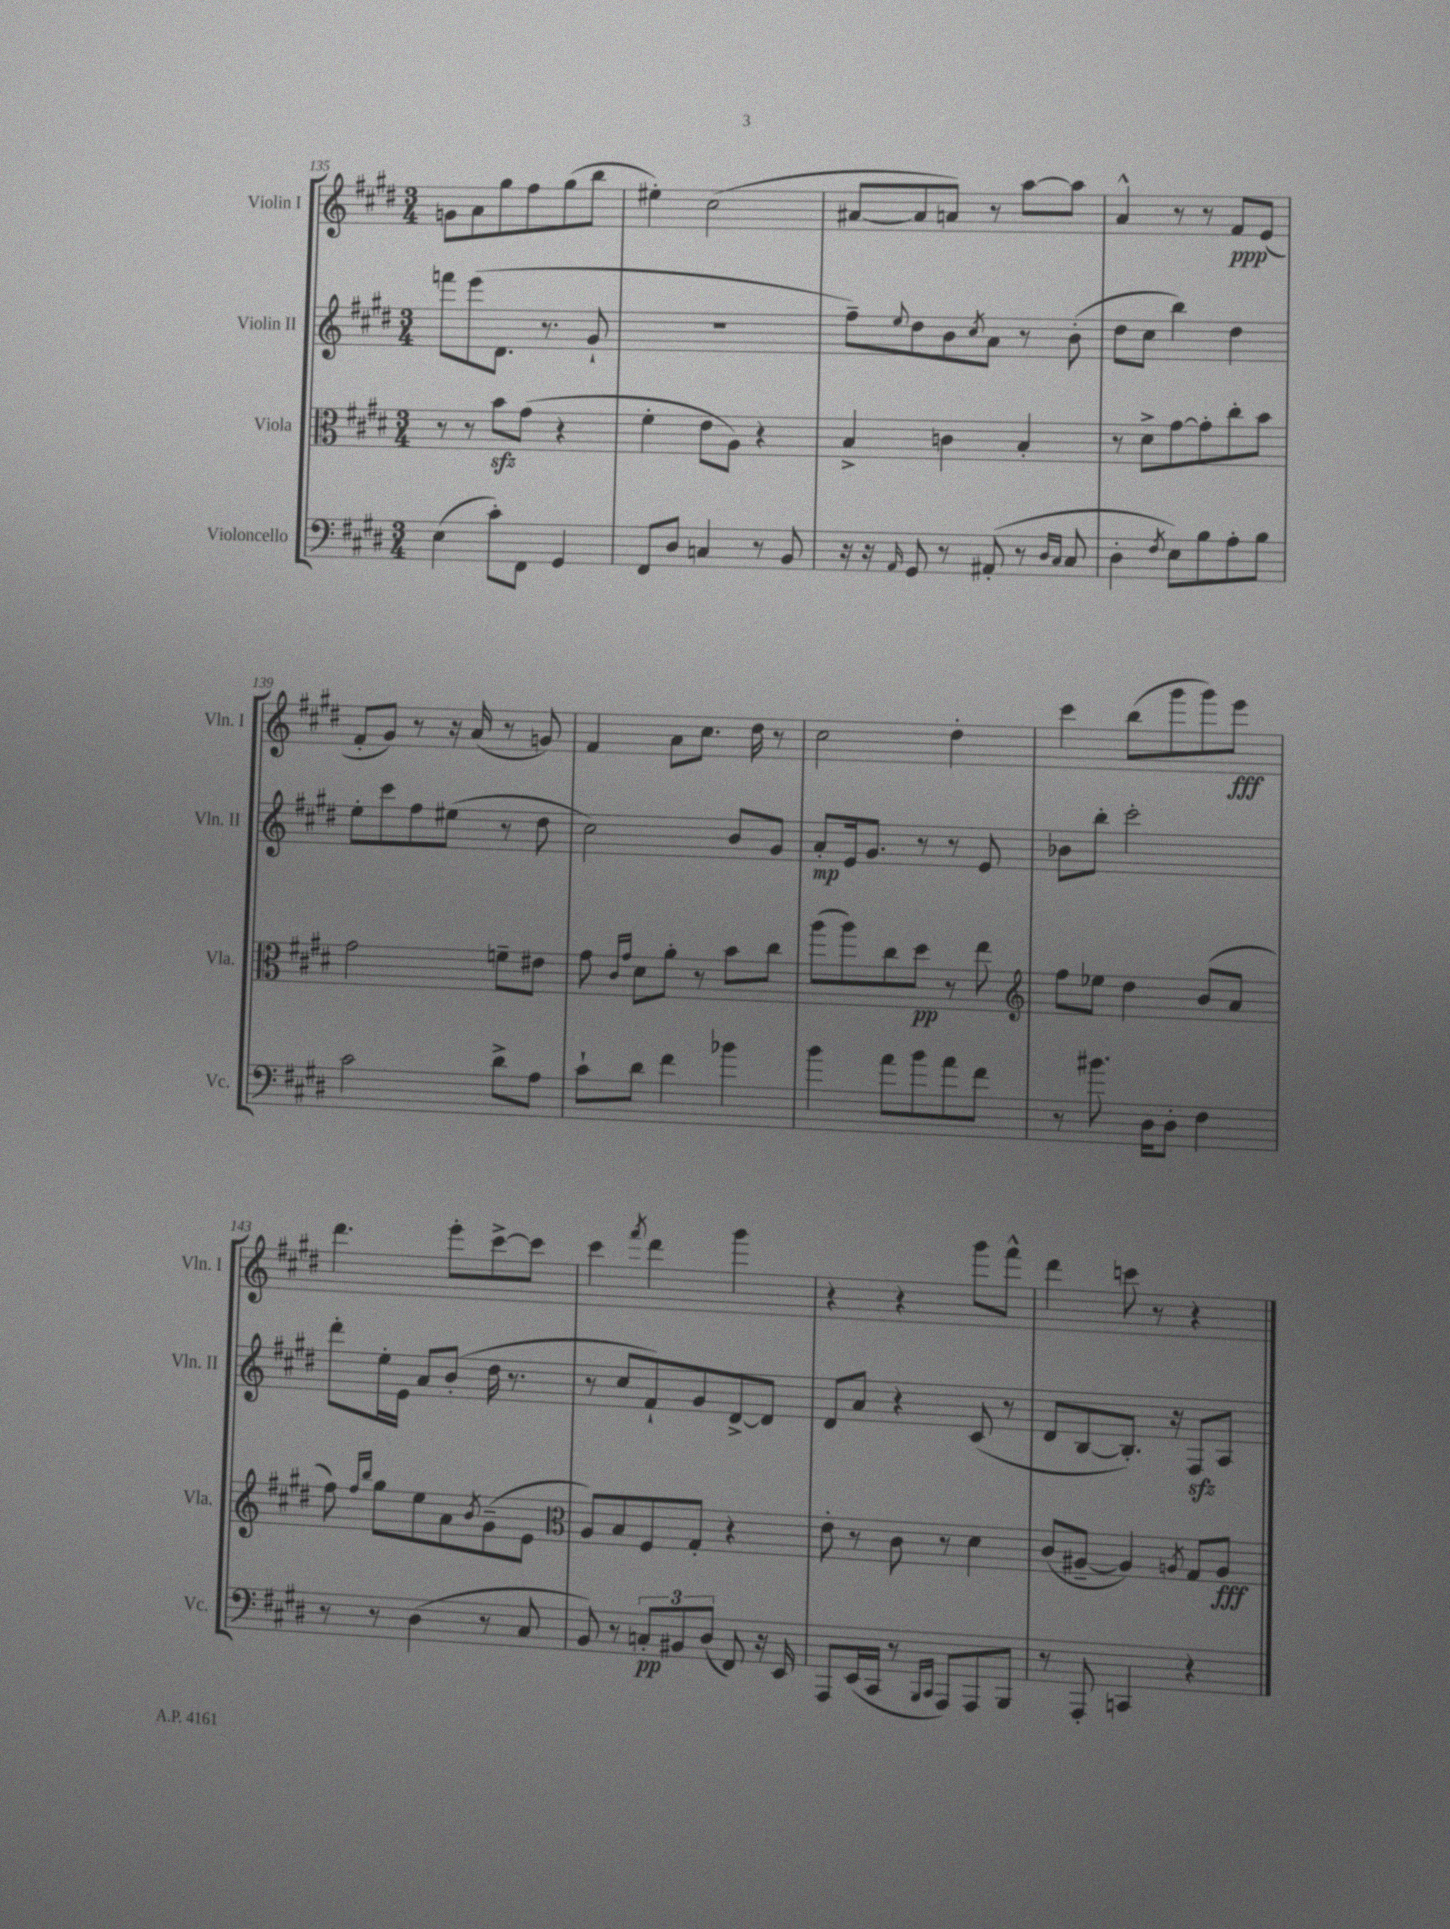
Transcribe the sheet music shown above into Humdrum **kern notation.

**kern	**kern	**kern	**kern
*staff4	*staff3	*staff2	*staff1
*clefF4	*clefC3	*clefG2	*clefG2
*k[f#c#g#d#]	*k[f#c#g#d#]	*k[f#c#g#d#]	*k[f#c#g#d#]
*M3/4	*M3/4	*M3/4	*M3/4
(4E	8r	8fff	8g
.	8r	(8eee	8a
8c#')	8b	8.d#	8gg#
8FF#	(8g#	.	8ff#
.	.	8.r	.
4GG#	4r	.	(8gg#
.	.	8g#`	8bb
=	=	=	=
8FF#	4f#'	2.r	4ee#')
8D#	.	.	.
4C	8e	.	(2cc#
.	8A)	.	.
8r	4r	.	.
8BB	.	.	.
=	=	=	=
16r	4B^	8ff#~)	[8a#
16r	.	.	.
16qqAA	.	8qqee	.
8GG#	.	8dd#	8a#]
8r	4c	8b	8a)
.	.	8qcc#	.
(8AA#'	.	8a	8r
8r	4B'	8r	[8aa
16qqD#	.	.	.
16qqC#	.	.	.
8C#	.	(8b'	8aa]
=	=	=	=
4D#'	8r	8dd#	4a^^
.	8d#^	8cc#	.
8qF#	.	.	.
8E)	[8g#	4bb)	8r
8B	8g#']	.	8r
8A'	8cc#'	4dd#	8f#
8B	8b	.	(8e
=	=	=	=
2c#	2g#	8ee'	8f#'
.	.	8ccc#	8g#)
.	.	8ff#	8r
.	.	(8ee#	16r
.	.	.	(16a
8d#^	8f~	8r	8r
8A	8e#	8dd#	8g)
=	=	=	=
8c#`	8g#	2cc#)	4f#
.	16qqc#	.	.
.	16qqg#	.	.
8d#	8d#	.	.
4f#	8a'	.	8a
.	8r	.	8.cc#
4b-	8b	8b	.
.	.	.	16dd#
.	8cc#	8g#	8r
=	=	=	=
4b	(8aa	8a'	2cc#
.	8aa)	16e	.
.	.	8.g#	.
8a	8cc#	.	.
8b	8dd#	8r	.
8a	8r	8r	4dd#'
8f#	8ee	8e	.
=	=	=	=
*	*clefG2	*	*
8r	8ff#	8b-	4ccc#
8.b#	8ee-	8bb'	.
.	4dd#	2ccc#'	(8bb
16D#	.	.	.
8D#'	.	.	8ggg#
4F#	(8b	.	8ggg#)
.	8a	.	8eee
=	=	=	=
8r	8ff#)	8ddd#'	4.ddd#
.	16qqff#	.	.
.	16qqbb	.	.
8r	8gg#	16ee'	.
.	.	16e	.
(4D#	8ee	8a	.
.	8a	(8b'	8eee'
.	8qb	.	.
8r	(8g#~	16dd#	[8ccc#^
.	.	8.r	.
8C#	8e	.	8ccc#]
=	=	=	=
*	*clefC3	*	*
8BB)	8A)	8r	4ccc#
8r	8B	8cc#	.
.	.	.	8qfff#
12C'	8F#	8f#`)	4ddd#
12BB#	.	.	.
.	8G#'	8g#	.
(12D#	.	.	.
8FF#)	4r	[8d#^	4ggg#
16r	.	8d#]	.
16EE	.	.	.
=	=	=	=
8AAA	8e'	8d#	4r
(16EE	8r	8a	.
16CC#	.	.	.
8r	8c#	4r	4r
16qqBBB	.	.	.
16qqCC#	.	.	.
8AAA)	8r	.	.
8AAA	4d#	(8c#	8ggg#
8BBB	.	8r	8fff#^^
=	=	=	=
8r	(8c#	8d#	4ddd#
8AAA'	[8A#~	[8B	.
4CC	4A#])	8.B'])	8ccc
.	.	.	8r
.	.	16r	.
.	8qA	.	.
4r	8G#	8F#	4r
.	8A	8A	.
==	==	==	==
*-	*-	*-	*-
